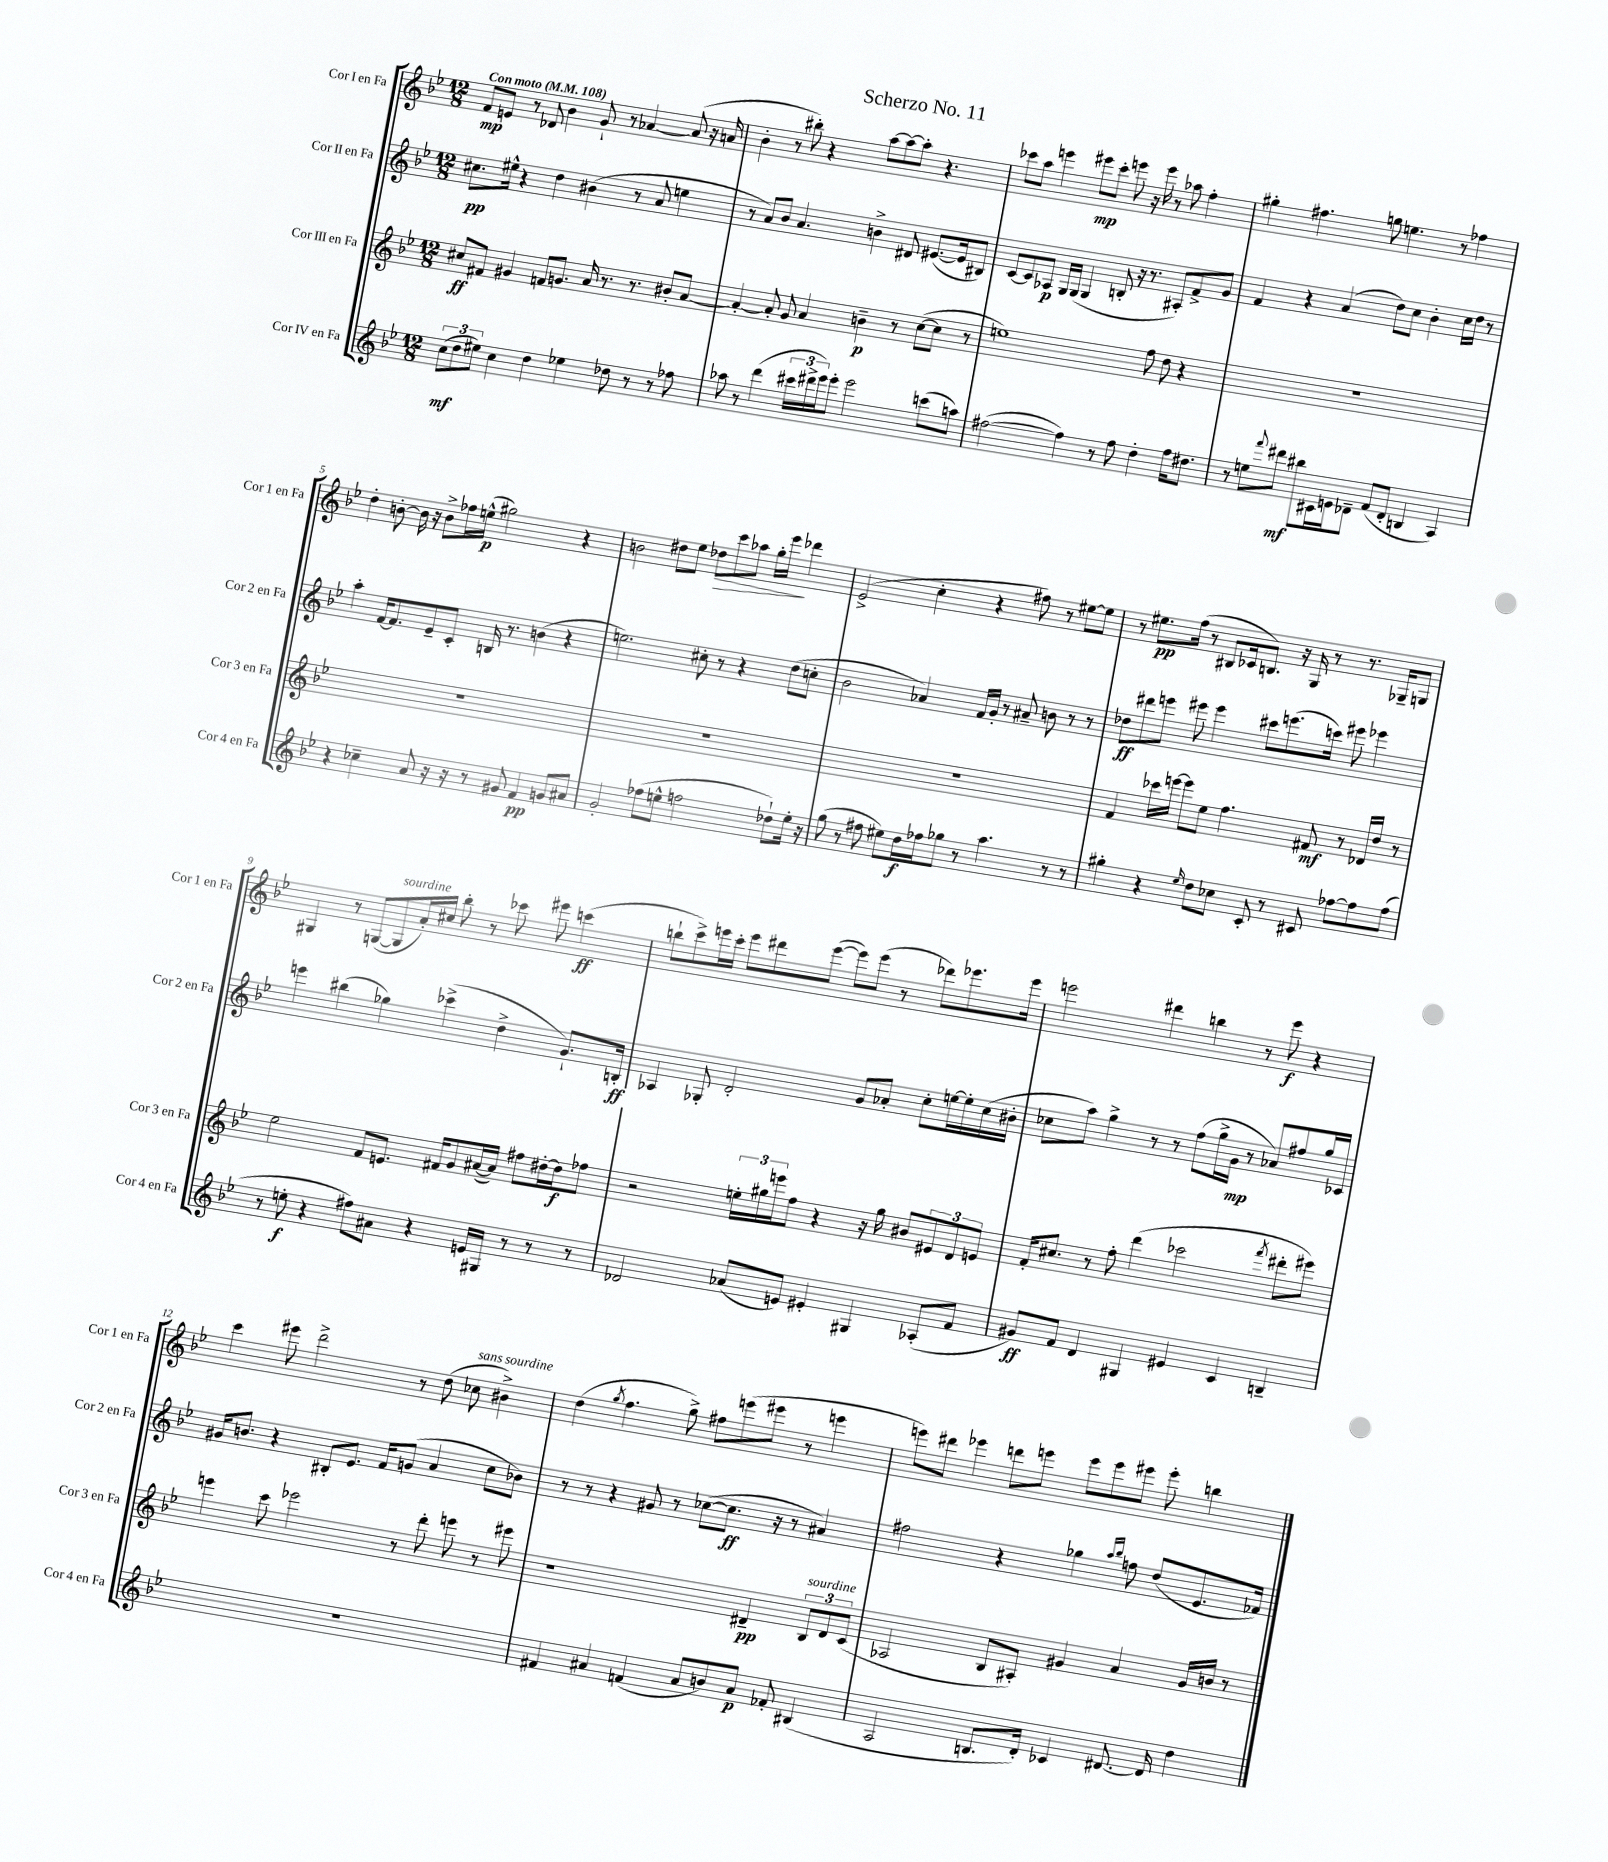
\header { title = "Scherzo No. 11" }
<<
\new StaffGroup <<
\new Staff = "s0" \with { instrumentName = "Cor I en Fa" shortInstrumentName = "Cor 1 en Fa" } {
    \clef treble \key bes \major \numericTimeSignature \time 12/8 \tempo "Con moto" 4 = 108
    f'8\mp e'8 r8 des'8 bes'4 g'8-! r8 aes'4~ aes'8( r16 a'16 |
    bes'4-. r8 bis''8-.) r4 a''8~ a''8~ a''8-. r4. |
    ces'''8 a''8 e'''4 eis'''8\mp ces'''8-. e'''8 r16 e'''16 r8 aes''8 f''4-. |
    gis''4-. fis''4. g''8 e''4. r8 fes''4 |
    d''4-. b'8~-. b'16 r16 b'8-> fes''16 e''16-^\p( gis''2) r4 |
    b'2 dis''8 ees''8 des''8\> c'''8 aes''8 g''16-. ees'''16\! des'''4 |
    ees'2->( c''4-. r4 fis''8) r8 eis''8~ eis''8 |
    r8 eis''8.\pp f''16( r8 bis8 ces'16 b8.) r16 g16 r8 r8. ges16-- g8 |
    gis4 r8 g8~( g8^\markup { \italic "sourdine" } a'16-.) cis''16 bes''8-. r8 ces'''8 eis'''8 c'''4\ff( |
    b''8-! c'''8->) e'''16 c'''16-. e'''8 dis'''8 e'''8~( e'''8) e'''8( r8 des'''8) ees'''8. ees'''16 |
    e'''2 dis'''4 b''4 r8 e'''8\f r4 |
    c'''4 eis'''8 d'''2-> r8 d''8( ces''8^\markup { \italic "sans sourdine" } bis'4->) |
    d''4( \acciaccatura { g''8 } f''4. g''8->) fis''8 e'''8( eis'''8 r8 e'''4 |
    e'''8) dis'''8 ees'''4 d'''8 e'''8 e'''8 e'''8 eis'''8 eis'''8-. b''4 \bar "|." |
}
\new Staff = "s1" \with { instrumentName = "Cor II en Fa" shortInstrumentName = "Cor 2 en Fa" } {
    \clef treble \key bes \major \numericTimeSignature \time 12/8
    cis''8.\pp eis''16-^ r4 d''4 bis'4( r8 a'8 e''4 |
    r8 a'8) bes'8 a'4. b'4-> dis'8 eis'8.~( eis'16 bis8) |
    c'8~ c'8 aes8\p g16 g16( g4 b8-. r16 r8. ais8-.) f'8-> g'8 |
    f'4 r4 a'4( d''8) c''8 bes'4-. c''16 d''16 r8 |
    a''4-. f'16~ f'8. ees'8-- c'8-. b16 r8. b'4( r4 |
    e''2.) cis''8-. r8 r4 d''8( c''8-. |
    bes'2 aes'4) f'16 g'16-. r8 ais'8-- b'8 r8 r8 |
    des''8\ff dis'''8 e'''8 eis'''8 eis'''4 cis'''8 e'''8.( c'''16) eis'''8 ees'''4 |
    e'''4 bis''4( ges''4) ces'''4->( d''4-> g'8.-!) b16-.\ff |
    aes4 ges8-. d'2-. g'8 aes'8-. c''8-. e''16~ e''16-. c''16( bis'16-. |
    ces''8 a''8) g''4-> r8 r8 f''8( g''16-> g'16\mp r8 aes'8) fis''8 g''16 ces'16 |
    gis'16 b'8. r4 bis8-. ees'8. f'16 g'8( a'4 c''8 bes'8) |
    r8 r8 r4 gis'8 r8 ces''8~( ces''8.\ff r16 r8 ais'4) |
    fis''2 r4 ges''4 \grace { a''16 bes''16 } f''8 d''8( ees'8. fes'16) \bar "|." |
}
\new Staff = "s2" \with { instrumentName = "Cor III en Fa" shortInstrumentName = "Cor 3 en Fa" } {
    \clef treble \key bes \major \numericTimeSignature \time 12/8
    cis''8\ff fis'8 gis'4 f'8 g'8. a'16 r8. r8. bis'8-. a'8~ |
    a'4~-. a'8-. g'8 a'4 b'4--\p r8 c''8~( c''8 r8 |
    e''1) f''8 d''8 r4 |
    R1. |
    R1. |
    R1. |
    R1. |
    f'4 ces'''16 e'''16~ e'''8 ees''8 f''4. fis'8\mf r8 des'16 d''16 r8 |
    ees''2 f'8 e'8. fis'16 g'8 ais'16~( ais'16) fis''8 dis''16~-. dis''16\f fes''8 |
    r2 \tuplet 3/2 { e''16-. gis''16 e'''16 } f''8 r4 r16 gis''16 bis'8 \tuplet 3/2 { eis'8 d'8 e'8 } |
    f'16-. cis''8. r8 f''8-. d'''4( ces'''2 \acciaccatura { f'''8 } dis'''8-. eis'''8) |
    e'''4 c'''8 ees'''2 r8 d'''8-. e'''8 r8 eis'''8 |
    r1 dis'4--\pp \tuplet 3/2 { bes8^\markup { \italic "sourdine" } dis'8 c'8( } |
    aes2 bes8 ais8-.) gis'4 a'4 gis'16 b'16 r8 \bar "|." |
}
\new Staff = "s3" \with { instrumentName = "Cor IV en Fa" shortInstrumentName = "Cor 4 en Fa" } {
    \clef treble \key bes \major \numericTimeSignature \time 12/8
    \tuplet 3/2 { c''8\mf( d''8 eis''8) } c''4 d''4 ees''4 des''8 r8 r8 fes''8 |
    aes''8 r8 d'''4( \tuplet 3/2 { cis'''16 dis'''16-> ees'''16) } ees'''8-. ees'''2 c'''8( a''8) |
    fis''2~( fis''4) r8 fis''8 d''4-. fis''16 dis''8. |
    r8 e''8 \appoggiatura { f'''8 } dis'''8\mf bis''8 cis'16 e'16 des'8-- f'8( des'8-. b4 a4) |
    r4 ces''4-- a'8 r16 r16 r8 gis'8 f'4\pp g'8 ais'8 |
    g'2-. fes''8( e''8-^ f''2 des''8-!) e''16-. r16 |
    g''8( r8 fis''8 eis''8) d''16\f fes''16 ges''8 r8 a''4. r8 r8 |
    gis''4-. r4 \grace { ees''16 } d''8 ces''8 c'8-. r8 cis'8 fes''8~ fes''8 fes''8( |
    r8 e''8-.\f r4 fis''8) ais'8 r4 e'16 gis16 r8 r8 r8 |
    des'2 aes'8( e'8) eis'4-. gis4 aes8-.( f'8 |
    gis'8\ff) f'8 d'4 gis4 eis'4 c'4 b4-- |
    R1. |
    fis'4 ais'4 f'4( ais'8 b'8) ais'8\p fes'8-. bis4( |
    a2 b8. d'16-.) ces'4 dis'8.~ dis'16 d''4 \bar "|." |
}
>>
>>
